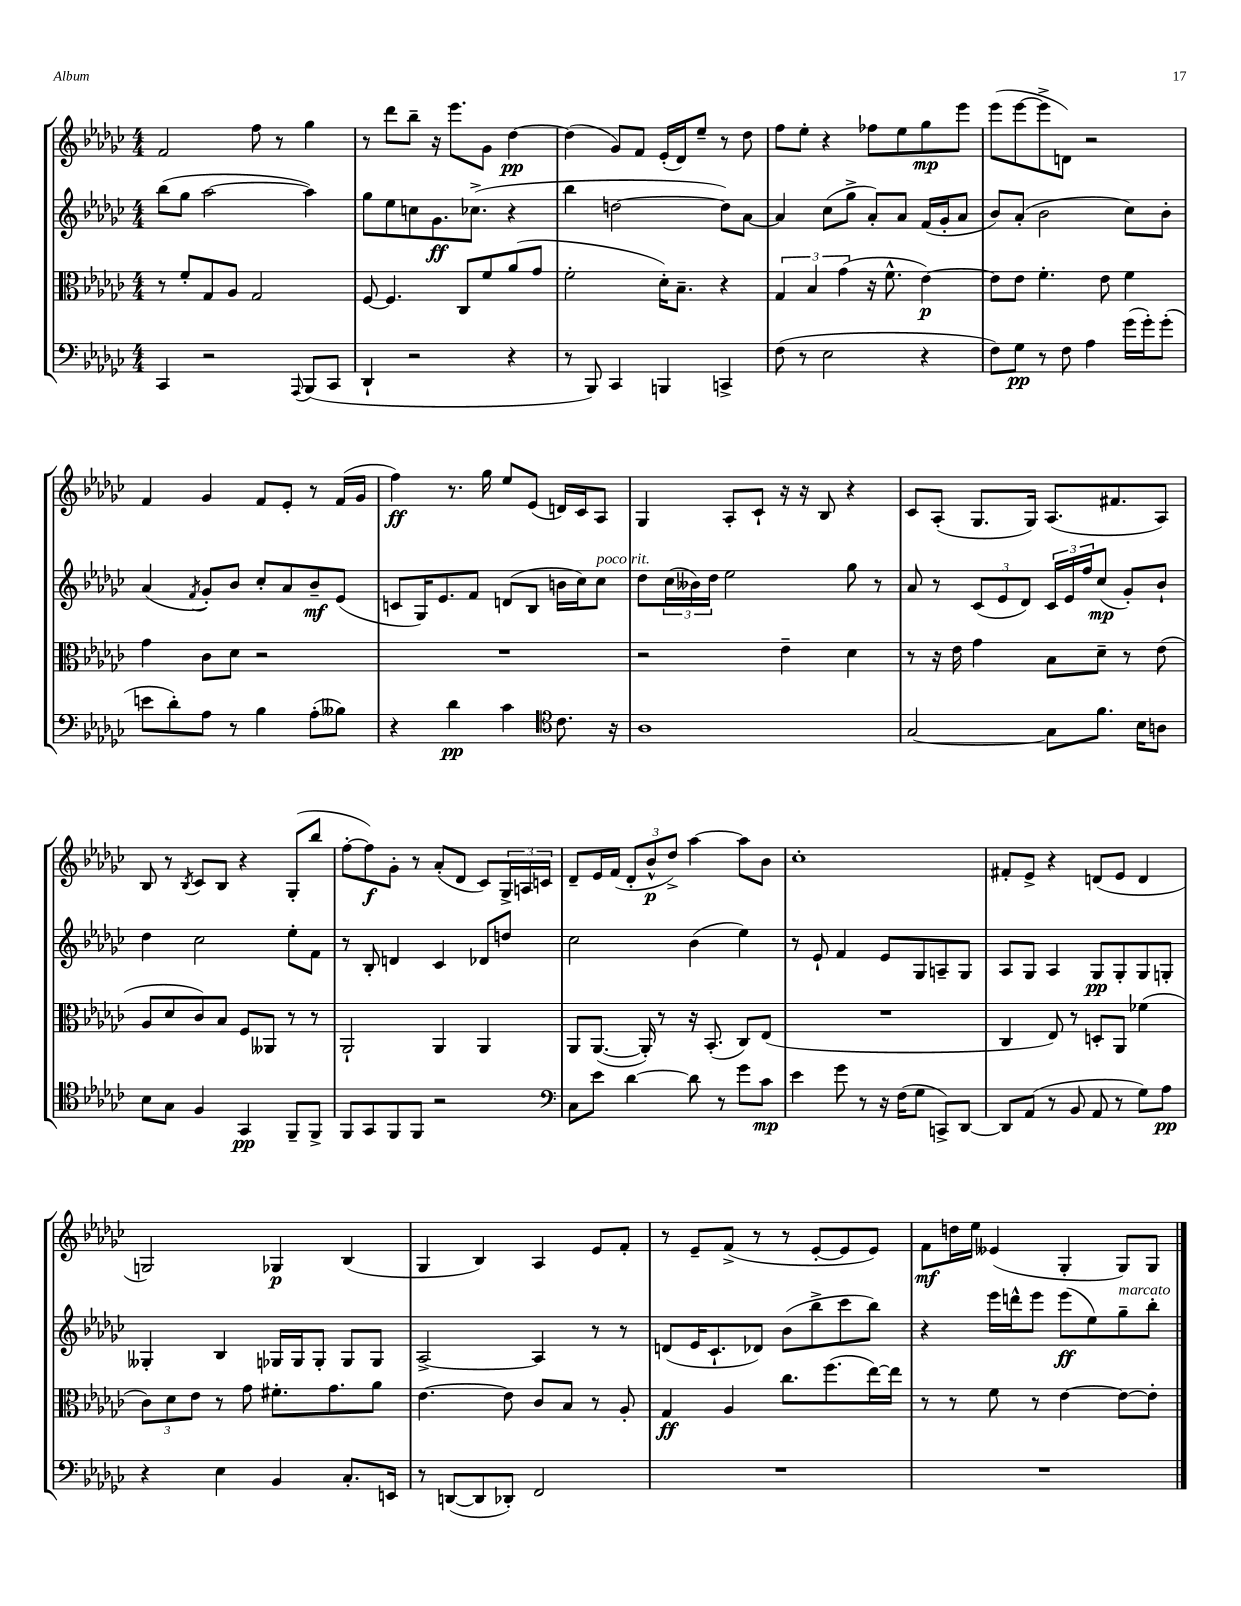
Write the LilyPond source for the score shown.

<<
\new StaffGroup <<
\new Staff = "s0" {
    \clef treble \key ges \major \numericTimeSignature \time 4/4
    f'2 f''8 r8 ges''4 |
    r8 des'''8 bes''8-- r16 ees'''8. ges'8 des''4~\pp |
    des''4( ges'8) f'8 ees'16-.( des'16) ees''8-- r8 des''8 |
    f''8 ees''8-. r4 fes''8 ees''8 ges''8\mp ees'''8 |
    ees'''8( ees'''8~ ees'''8-> d'8) r2 |
    f'4 ges'4 f'8 ees'8-. r8 f'16( ges'16 |
    f''4\ff) r8. ges''16 ees''8 ees'8( d'16) ces'16 aes8 |
    ges4 aes8-. ces'8-! r16 r16 bes8 r4 |
    ces'8 aes8-.( ges8. ges16) aes8.( fis'8. aes8) |
    bes8 r8 \acciaccatura { bes8 } ces'8 bes8 r4 ges8-.( bes''8 |
    f''8~-. f''8\f) ges'8-. r8 aes'8-.( des'8 ces'8) \tuplet 3/2 { ges16-> a16 c'16 } |
    des'8-- ees'16 f'16( \tuplet 3/2 { des'8-. bes'8-^\p des''8->) } aes''4~ aes''8 bes'8 |
    ces''1-. |
    fis'8-. ees'8-> r4 d'8( ees'8 d'4 |
    g2) ges4\p bes4( |
    ges4 bes4) aes4 ees'8 f'8-. |
    r8 ees'8-- f'8->( r8 r8 ees'8~-. ees'8 ees'8) |
    f'8\mf d''16 ees''16 eeses'4( ges4-. ges8) ges8 \bar "|." |
}
\new Staff = "s1" {
    \clef treble \key ges \major \numericTimeSignature \time 4/4
    bes''8( ges''8 aes''2~ aes''4) |
    ges''8 ees''8 c''8 ges'8.\ff ces''8.->( r4 |
    bes''4 d''2~ d''8) aes'8~ |
    aes'4 ces''8( ges''8-> aes'8-.) aes'8 f'16( ges'16-. aes'8 |
    bes'8) aes'8-.( bes'2 ces''8) bes'8-. |
    aes'4( \acciaccatura { f'8 } ges'8-.) bes'8 ces''8-. aes'8 bes'8--\mf ees'8( |
    c'8 ges16) ees'8. f'8 d'8( bes8 b'16 ces''16) ces''8^\markup { \italic "poco rit." } |
    des''8 \tuplet 3/2 { ces''16( beses'16) des''16 } ees''2 ges''8 r8 |
    aes'8 r8 \tuplet 3/2 { ces'8( ees'8 des'8) } \tuplet 3/2 { ces'16 ees'16 f''16 } ces''8\mp( ges'8-.) bes'8-! |
    des''4 ces''2 ees''8-. f'8 |
    r8 bes8-. d'4 ces'4 des'8 d''8 |
    ces''2 bes'4( ees''4) |
    r8 ees'8-! f'4 ees'8 ges8 a8-- ges8 |
    aes8 ges8 aes4 ges8\pp ges8-. ges8 g8-. |
    geses4-. bes4 ges16 ges16 ges8-. ges8 ges8 |
    aes2~-> aes4 r8 r8 |
    d'8( ees'16 ces'8.-! des'8) bes'8( bes''8-> ces'''8 bes''8) |
    r4 ees'''16 d'''16-^ ees'''8 ees'''8\ff( ees''8) ges''8--^\markup { \italic "marcato" } bes''8-. \bar "|." |
}
\new Staff = "s2" {
    \clef alto \key ges \major \numericTimeSignature \time 4/4
    r8 f'8-. ges8 aes8 ges2 |
    f8~ f4. ces8 f'8 aes'8( ges'8 |
    f'2-. des'16-.) bes8.-- r4 |
    \tuplet 3/2 { ges4 bes4 ges'4( } r16 f'8.-^ ees'4~\p) |
    ees'8 ees'8 f'4.-. ees'8 f'4 |
    ges'4 ces'8 des'8 r2 |
    R1 |
    r2 ees'4-- des'4 |
    r8 r16 ees'16 ges'4 bes8 des'8-- r8 ees'8( |
    aes8 des'8 ces'8) bes8 f8 aeses,8 r8 r8 |
    aes,2-! aes,4 aes,4 |
    aes,8 aes,8.~( aes,16-.) r8 r16 bes,8.-.( ces8) ees8( |
    R1 |
    ces4 ees8) r8 d8-. aes,8 fes'4( |
    \tuplet 3/2 { ces'8) des'8 ees'8 } r8 ges'8 fis'8.-. ges'8. aes'8 |
    ees'4.~ ees'8 ces'8 bes8 r8 aes8-. |
    ges4\ff aes4 ces''8. f''8.( ees''16~) ees''16 |
    r8 r8 f'8 r8 ees'4~ ees'8~ ees'8-. \bar "|." |
}
\new Staff = "s3" {
    \clef bass \key ges \major \numericTimeSignature \time 4/4
    ces,4 r2 \appoggiatura { aes,,8 } bes,,8( ces,8 |
    des,4-! r2 r4 |
    r8 bes,,8) ces,4 b,,4 c,4-> |
    f8( r8 ees2 r4 |
    f8) ges8\pp r8 f8 aes4 ges'16( ges'16-.) ges'8-.( |
    e'8 des'8-.) aes8 r8 bes4 aes8-.( beses8) |
    r4 des'4\pp ces'4 \clef tenor ces'8. r16 |
    aes1 |
    ges2~ ges8 f'8. bes16 a8 |
    bes8 ges8 f4 ges,4\pp f,8-- f,8-> |
    f,8 ges,8 f,8 f,8 r2 |
    \clef bass ces8 ees'8 des'4~ des'8 r8 ges'8 ces'8\mp |
    ees'4 ges'8 r8 r16 f16( ges8 c,8->) des,8~ |
    des,8 aes,8( r8 bes,8 aes,8 r8 ges8) aes8\pp |
    r4 ees4 bes,4 ces8.-. e,16 |
    r8 d,8~( d,8 des,8-.) f,2 |
    R1 |
    R1 \bar "|." |
}
>>
>>
\layout { \context { \Score \remove "Bar_number_engraver" } }
